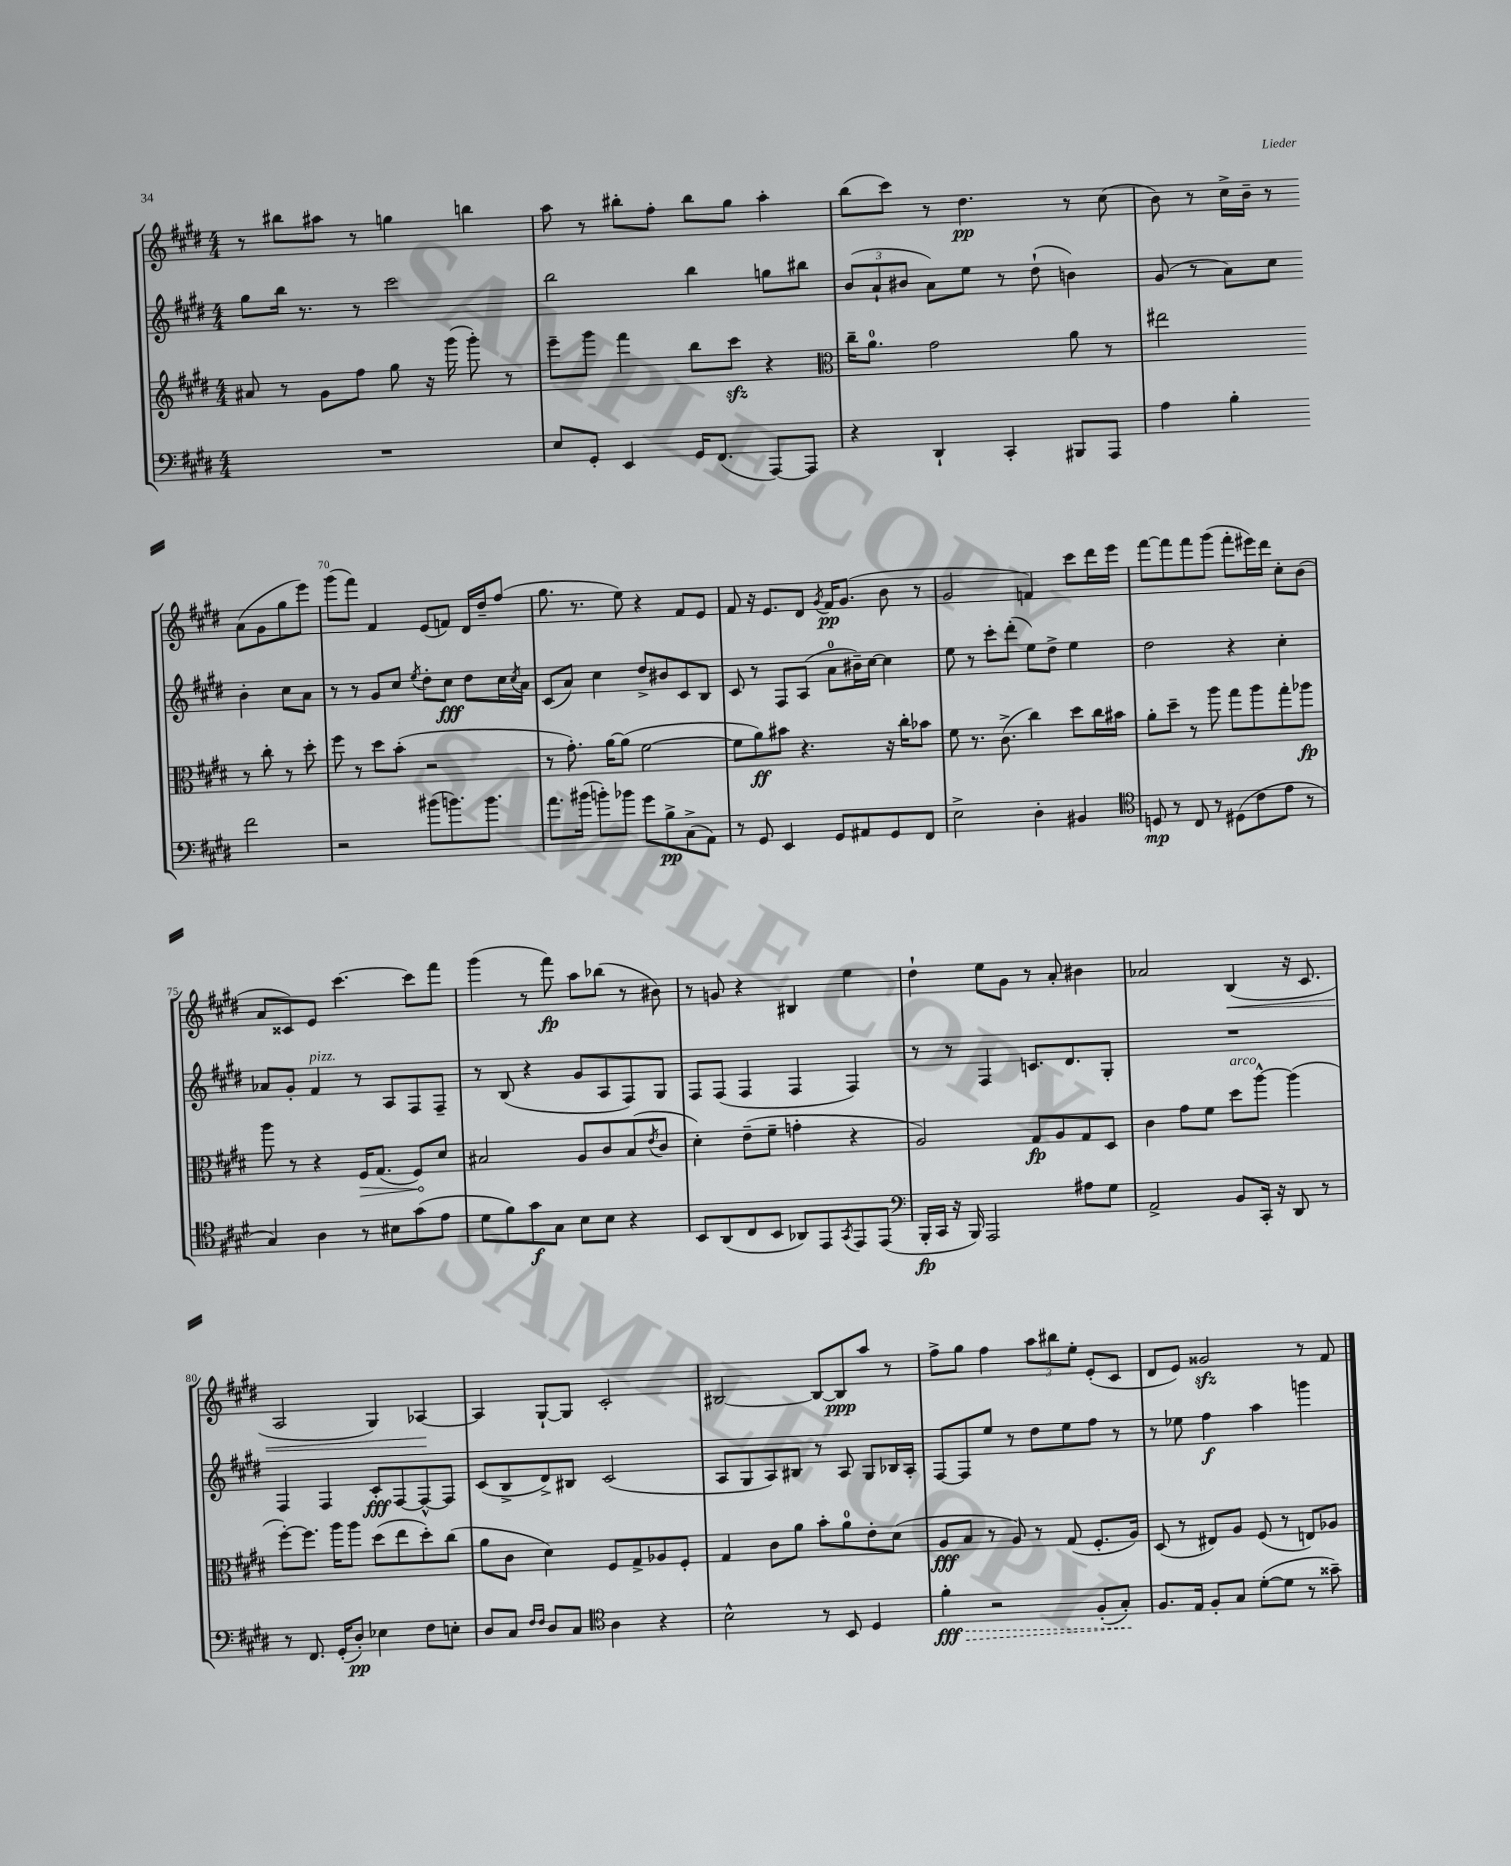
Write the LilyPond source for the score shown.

<<
\new StaffGroup <<
\new Staff = "s0" {
    \clef treble \key e \major \numericTimeSignature \time 4/4
    r8 bis''8 ais''8 r8 g''4 b''4 |
    a''8 r8 bis''8-. fis''8-. bis''8 gis''8 a''4-. |
    b''8( cis'''8) r8 dis''4.\pp r8 cis''8( |
    b'8) r8 cis''16-> b'16-- r8 a'8( gis'8 gis''8 e'''8) |
    gis'''8( fis'''8) fis'4 e'8( f'8) dis'16 dis''16-- fis''8( |
    gis''8. r8. e''8) r4 fis'8 e'8 |
    fis'8 r16 e'8. dis'8 \acciaccatura { gis'8 } fis'16\pp gis'8.( b'8 r8 |
    gis'2 f'4) cis'''8 dis'''16 e'''16 |
    fis'''8~ fis'''8 fis'''8 gis'''8( fis'''8-. eis'''16) dis'''16 cis''8-. b'8( |
    a'8 cisis'8) e'8 cis'''4.~ cis'''8 fis'''8 |
    gis'''4( r8 fis'''8\fp) a''8 bes''8( r8 bis'8) |
    r8 g'8 r4 bis4 e''4 |
    dis''4-! e''8 gis'8 r8 a'8-. bis'4 |
    aes'2 b4\<( r16 cis'8. |
    a2 gis4) aes4~\! |
    aes4 gis8~-! gis8 cis'2-. |
    bis2~ bis8~ bis8\ppp a''8 r8 |
    fis''8-> gis''8 fis''4 \tuplet 3/2 { a''8 bis''8 e''8-. } e'8-.( cis'8 |
    dis'8 e'8) gisis'2\sfz r8 fis'8 \bar "|." |
}
\new Staff = "s1" {
    \clef treble \key e \major \numericTimeSignature \time 4/4
    gis''8 b''16 r8. r8 cis'''2 |
    b''2 b''4 g''8 bis''8 |
    \tuplet 3/2 { b'8( a'8-! bis'8 } a'8) e''8 r8 dis''8-!( b'4) |
    gis'8( r8 a'8) cis''8 b'4-. cis''8 a'8 |
    r8 r8 gis'8 cis''8 \acciaccatura { e''8 } dis''8-. cis''8\fff dis''8 cis''16 \acciaccatura { cis''8 } a'16 |
    cis'8( a'8) cis''4 dis''8-> bis'8 cis'8 b8 |
    cis'8 r8 fis8 a8( a'8-0 bis'16--) cis''16~ cis''4 |
    e''8 r8 cis'''8-. dis'''8-.( e''8) dis''8-> e''4 |
    dis''2 r4 cis''4-. |
    aes'8 gis'8-. fis'4^\markup { \italic "pizz." } r8 a8 fis8 fis8-- |
    r8 b8( r4 gis'8 a8 fis8) gis8 |
    fis8 fis8( fis4 fis4 fis4) |
    r8 r8 fis4 c'8. dis'8. gis8-. |
    R1 |
    fis4 fis4 cis'8-.\fff fis8~ fis8~-^ fis8 |
    cis'8( b8-> dis'8->) bis8 cis'2( |
    a8 gis8 a8) bis8 r8 a8 gis8 bes16 a16-. |
    fis8~ fis8 e''8 r8 dis''8 e''8 fis''8 r8 |
    r8 ees''8 fis''4\f a''4 g'''4 \bar "|." |
}
\new Staff = "s2" {
    \clef treble \key e \major \numericTimeSignature \time 4/4
    ais'8 r8 gis'8 fis''8 gis''8 r16 gis'''16( gis'''8-.) r8 |
    e'''8-- gis'''8 fis'''4 b''8 cis'''8\sfz r4 |
    \clef alto cis''16-- a'8.-0 gis'2 a'8 r8 |
    eis''2 r8 cis''8-. r8 dis''8-. |
    fis''8 r8 dis''8 b'8-.( r2 |
    r8 gis'8.-.) a'16~ a'8( fis'2~ |
    fis'8 a'8\ff) bis'8 r4. r16 cis''16-. bes'8 |
    fis'8 r8. cis'8.->( cis''4) dis''8 cis''16 bis'16 |
    a'8-. dis''8-- r8 a''8 gis''8 a''8 gis''8-. aes''8\fp |
    a''8 r8 r4 \once \override Hairpin.circled-tip = ##t fis16\> gis8.( fis8\!) dis'8 |
    bis2 a8 cis'8 bis8( \acciaccatura { e'8 } cis'8 |
    dis'4-.) e'8--( fis'8-- g'4-. r4 |
    a2) gis8\fp a8 gis8 dis8 |
    cis'4 gis'8 fis'8 dis''8^\markup { \italic "arco" } a''8~-^ a''4( |
    fis''8~-.) fis''8. a''16 a''8 dis''8( e''8 dis''8-.) cis''8( |
    a'8 cis'8 dis'4) fis8 gis8-> aes8 fis8-. |
    gis4 cis'8 a'8 b'8-. a'8-0 e'8-. dis'8( |
    a8\fff b8 r8 a8) r8 gis8( fis8.-. a16) |
    dis8( r8 eis8) a8 fis8( r8 e8) aes8 \bar "|." |
}
\new Staff = "s3" {
    \clef bass \key e \major \numericTimeSignature \time 4/4
    R1 |
    e8 gis,8-. e,4 gis,16 fis,8.( a,,8~) a,,8 |
    r4 dis,4-! cis,4-. bis,,8 a,,8 |
    a4 b4-. fis'2 |
    r2 bis'8( b'8.) b'8. |
    a'8. bis'16( b'8-.) bes'8 gis'8 b8->\pp cis8->( a,8) |
    r8 gis,8 e,4 gis,8 ais,8 gis,8 fis,8 |
    e2-> dis4-. bis,4 |
    \clef tenor d8\mp r8 cis8 r8 dis8( cis'8 e'8 r8 |
    gis4) a4 r8 bis8 gis'8( e'8 |
    dis'8 fis'8) gis'8\f gis8 b8 b8 r4 |
    b,8 a,8( cis8 b,8 aes,8) e,8 \acciaccatura { gis,8 } e,8 e,8( |
    \clef bass b,,16-.\fp cis,16 r16 b,,16) a,,2 ais8 gis8 |
    a,2-> b,8 cis,16-. r16 dis,8 r8 |
    r8 fis,8. gis,16-.( dis8-.\pp) ees4 fis8 e8-. |
    dis8 cis8 \grace { fis16 fis16 } dis8 cis8 \clef tenor a4 r4 |
    b2-^ r8 b,8 dis4 |
    \once \override Hairpin.style = #'dashed-line fis'4-.\fff\> r2 fis8-.( gis8-.\!) |
    fis8. e16 fis8-. gis8 dis'8~-.( dis'8 r8 gisis'8--) \bar "|." |
}
>>
>>
\layout { \context { \Score currentBarNumber = #66 \override BarNumber.break-visibility = ##(#f #t #t) barNumberVisibility = #(every-nth-bar-number-visible 5) } }
